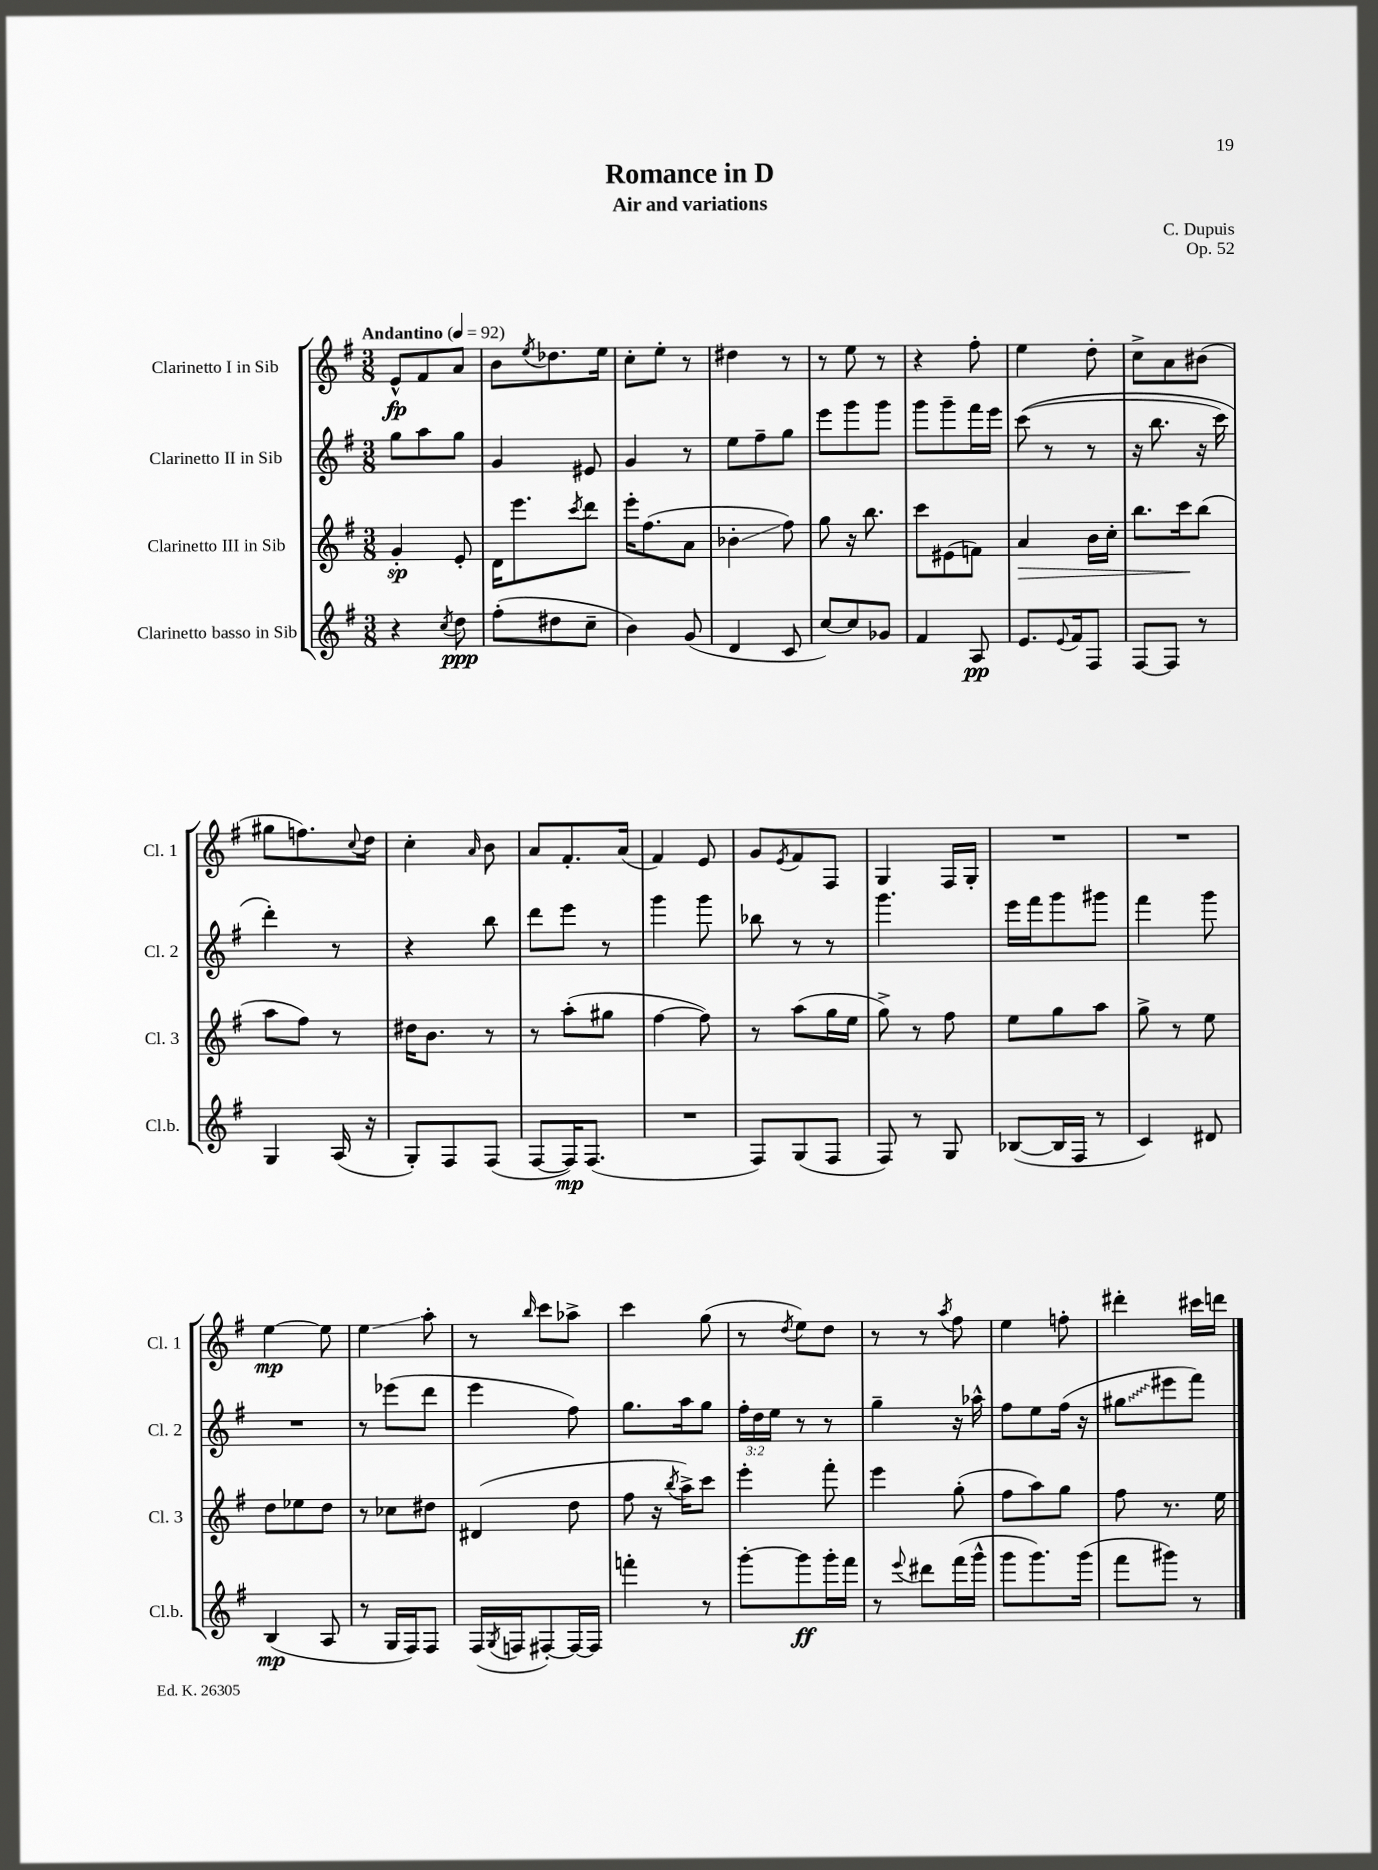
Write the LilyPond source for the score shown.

\header { title = "Romance in D" composer = "C. Dupuis" subtitle = "Air and variations" opus = "Op. 52" }
<<
\new StaffGroup <<
\new Staff = "s0" \with { instrumentName = "Clarinetto I in Sib" shortInstrumentName = "Cl. 1" } {
    \clef treble \key g \major \numericTimeSignature \time 3/8 \tempo "Andantino" 4 = 92
    e'8-^\fp fis'8 a'8 |
    b'8 \acciaccatura { e''8 } des''8. e''16 |
    c''8-. e''8-. r8 |
    dis''4 r8 |
    r8 e''8 r8 |
    r4 fis''8-. |
    e''4 d''8-. |
    c''8-> a'8 bis'8( |
    gis''8 f''8.) \appoggiatura { c''8 } d''16 |
    c''4-. \grace { a'16 } b'8 |
    a'8 fis'8.-. a'16( |
    fis'4) e'8 |
    g'8 \acciaccatura { e'8 } fis'8 fis8 |
    g4 fis16 g16-. |
    R4. |
    R4. |
    e''4~\mp e''8 |
    e''4\glissando a''8-. |
    r8 \grace { b''16 } c'''8 aes''8-> |
    c'''4 g''8( |
    r8 \acciaccatura { d''8 } e''8) d''8 |
    r8 r8 \acciaccatura { a''8 } fis''8 |
    e''4 f''8-. |
    dis'''4-. cis'''16 d'''16 \bar "|." |
}
\new Staff = "s1" \with { instrumentName = "Clarinetto II in Sib" shortInstrumentName = "Cl. 2" } {
    \clef treble \key g \major \numericTimeSignature \time 3/8 \override Staff.TupletNumber.text = #tuplet-number::calc-fraction-text
    g''8 a''8 g''8 |
    g'4 eis'8 |
    g'4 r8 |
    e''8 fis''8-- g''8 |
    e'''8 g'''8 g'''8 |
    g'''8 g'''8-- fis'''16 e'''16 |
    c'''8(\( r8 r8 |
    r16 b''8. r16 c'''16) |
    d'''4-.\) r8 |
    r4 b''8 |
    d'''8 e'''8 r8 |
    g'''4 g'''8 |
    bes''8 r8 r8 |
    g'''4. |
    e'''16 fis'''16 g'''8 gis'''8 |
    fis'''4 g'''8 |
    R4. |
    r8 ees'''8( d'''8 |
    e'''4 fis''8) |
    g''8. a''16 g''8 |
    \tuplet 3/2 { fis''16-. d''16 e''16 } r8 r8 |
    g''4-- r16 aes''16-^ |
    fis''8 e''8 fis''16( r16 |
    \once \override Glissando.style = #'zigzag gis''8\glissando eis'''8 fis'''8) \bar "|." |
}
\new Staff = "s2" \with { instrumentName = "Clarinetto III in Sib" shortInstrumentName = "Cl. 3" } {
    \clef treble \key g \major \numericTimeSignature \time 3/8
    g'4-.\sp e'8-. |
    d'16 e'''8. \acciaccatura { c'''8 } d'''8 |
    e'''16-. fis''8.( a'8 |
    bes'4-.\glissando fis''8) |
    g''8 r16 b''8. |
    c'''8 eis'8( f'8) |
    a'4\> b'16 c''16-. |
    b''8. c'''16\! b''8( |
    a''8 fis''8) r8 |
    dis''16 b'8. r8 |
    r8 a''8-.( gis''8 |
    fis''4~ fis''8) |
    r8 a''8( g''16 e''16 |
    g''8->) r8 fis''8 |
    e''8 g''8 a''8 |
    g''8-> r8 e''8 |
    d''8 ees''8 d''8 |
    r8 ces''8 dis''8 |
    dis'4( d''8 |
    fis''8 r16 \acciaccatura { b''8 } a''16->) c'''8 |
    e'''4-. fis'''8-. |
    e'''4 g''8-.( |
    fis''8 a''8) g''8 |
    fis''8 r8. e''16 \bar "|." |
}
\new Staff = "s3" \with { instrumentName = "Clarinetto basso in Sib" shortInstrumentName = "Cl.b." } {
    \clef treble \key g \major \numericTimeSignature \time 3/8
    r4 \acciaccatura { c''8 } d''8\ppp |
    fis''8-.( dis''8 c''8-- |
    b'4) g'8( |
    d'4 c'8 |
    c''8~) c''8 ges'8 |
    fis'4 a8\pp |
    e'8. \appoggiatura { e'8 } fis'16 fis8 |
    fis8~ fis8 r8 |
    g4 a16( r16 |
    g8-.) fis8 fis8( |
    fis8~ fis16\mp) fis8.( |
    R4. |
    fis8) g8( fis8 |
    fis8) r8 g8 |
    bes8~( bes16 fis16 r8 |
    c'4) dis'8 |
    b4\mp( a8 |
    r8 g16 fis16) fis8 |
    fis16( \acciaccatura { g8 } f16 fis8~-.) fis16~ fis16 |
    f'''4-. r8 |
    g'''8~-. g'''8\ff g'''16-. fis'''16 |
    r8 \appoggiatura { e'''8 } dis'''8 fis'''16( g'''16-^ |
    g'''8 g'''8.) g'''16( |
    fis'''8 gis'''8) r8 \bar "|." |
}
>>
>>
\layout { \context { \Score \remove "Bar_number_engraver" } }
